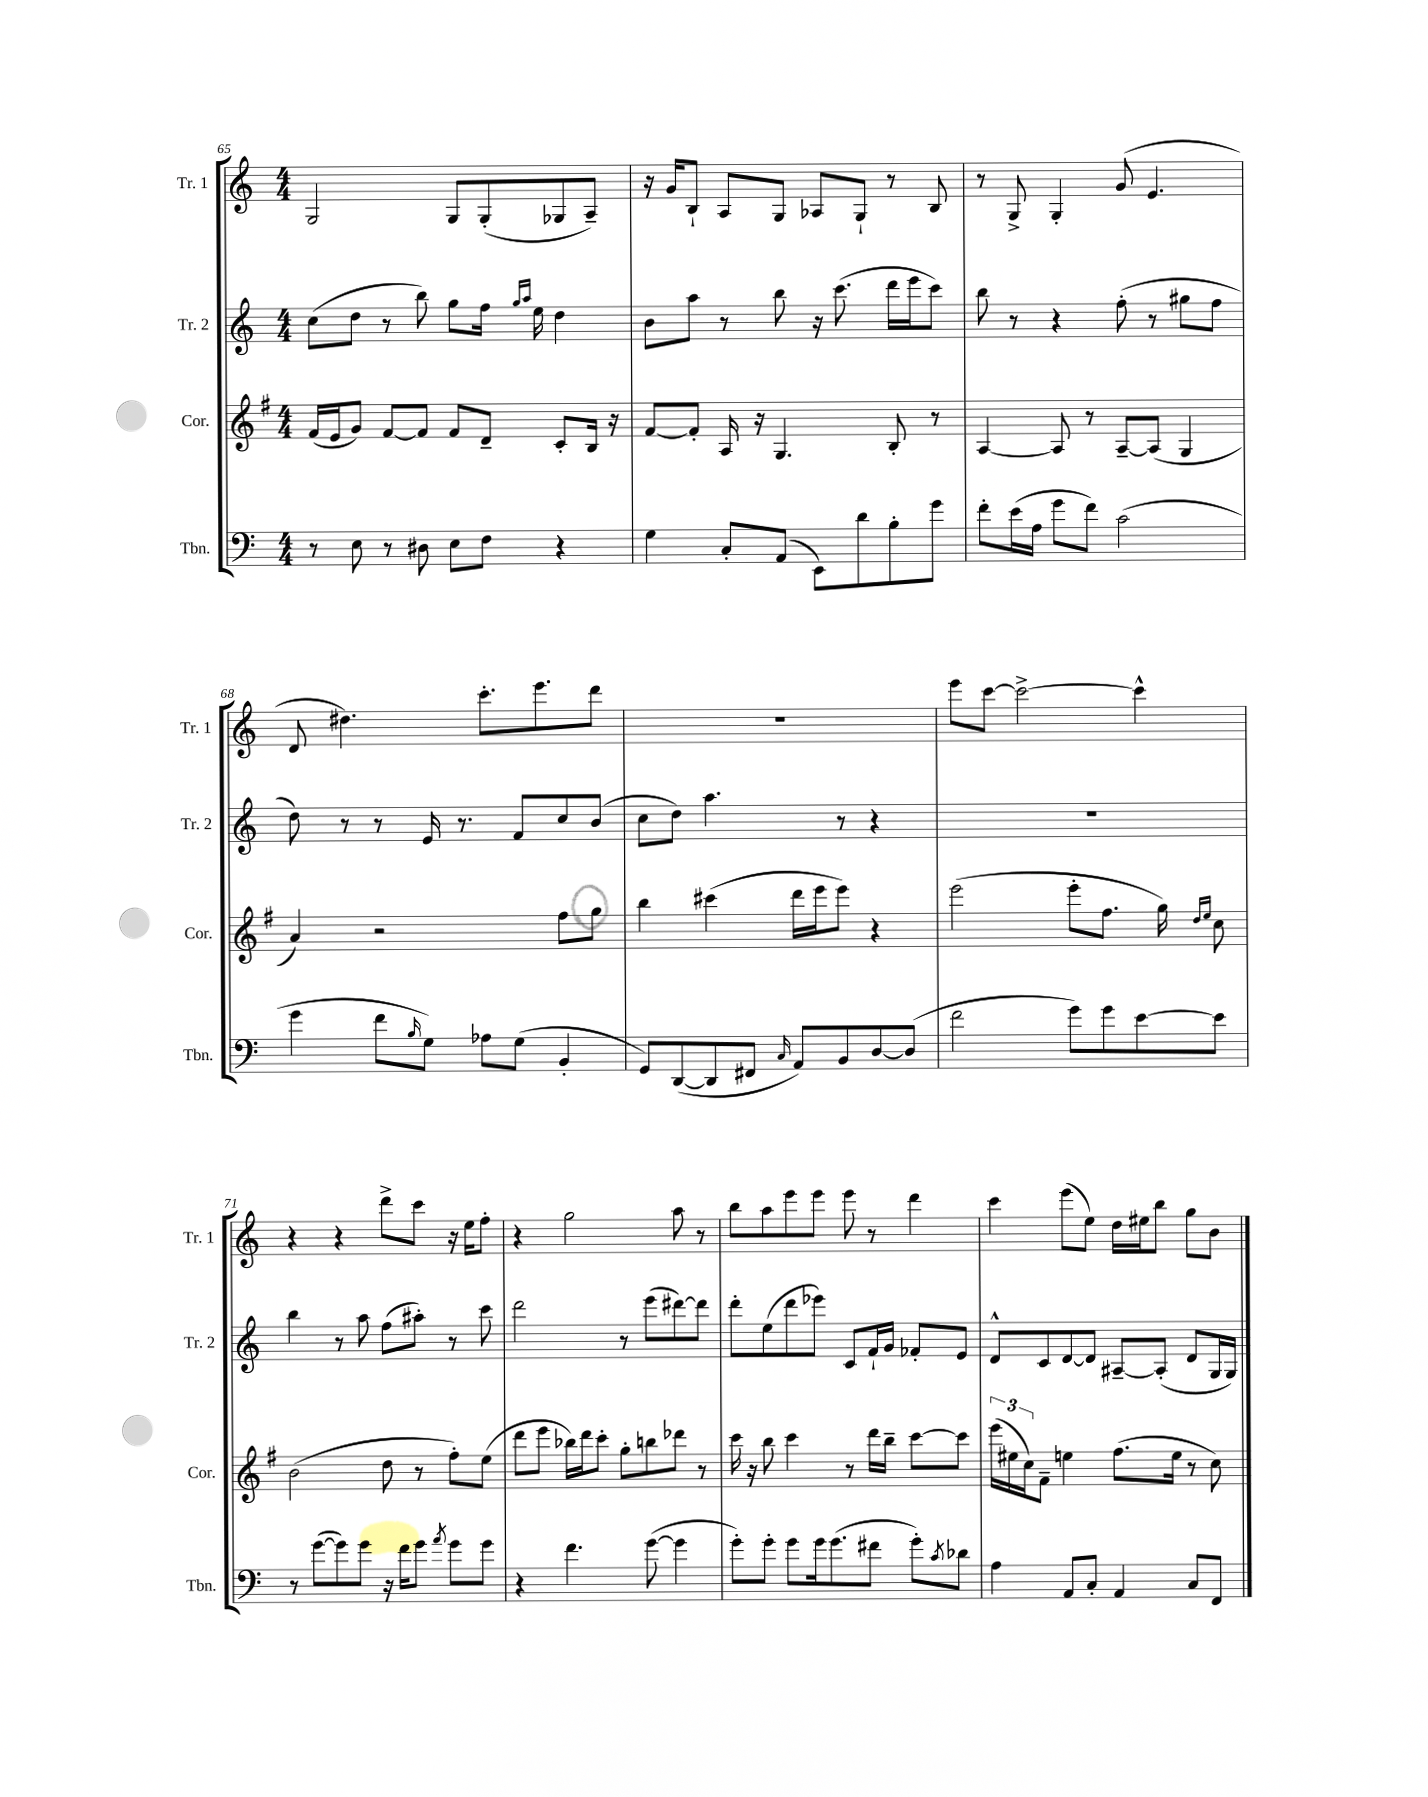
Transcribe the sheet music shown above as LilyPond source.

<<
\new StaffGroup <<
\new Staff = "s0" \with { instrumentName = "Tr. 1" shortInstrumentName = "Tr. 1" } {
    \clef treble \key c \major \numericTimeSignature \time 4/4
    g2 g8 g8-.( ges8 a8--) |
    r16 g'16 b8-! a8 g8 aes8 g8-! r8 b8 |
    r8 g8-> g4-. g'8( e'4. |
    d'8 dis''4.) c'''8.-. e'''8. d'''8 |
    r1 |
    e'''8 c'''8~ c'''2~-> c'''4-^ |
    r4 r4 d'''8-> c'''8 r16 e''16 f''8-. |
    r4 g''2 a''8 r8 |
    b''8 a''8 e'''8 e'''8 e'''8 r8 d'''4 |
    c'''4 e'''8( e''8) d''16 eis''16 b''8 g''8 b'8 \bar "|." |
}
\new Staff = "s1" \with { instrumentName = "Tr. 2" shortInstrumentName = "Tr. 2" } {
    \clef treble \key c \major \numericTimeSignature \time 4/4
    c''8( d''8 r8 b''8) g''8 f''16 \grace { g''16 a''16 } e''16 d''4 |
    b'8 a''8 r8 b''8 r16 c'''8.( d'''16 e'''16 c'''8) |
    b''8 r8 r4 f''8-.( r8 gis''8 f''8 |
    d''8) r8 r8 e'16 r8. f'8 c''8 b'8( |
    c''8 d''8) a''4. r8 r4 |
    R1 |
    b''4 r8 a''8 f''8( ais''8-.) r8 c'''8 |
    d'''2 r8 e'''8( dis'''8~) dis'''8 |
    d'''8-. e''8( d'''8 ees'''8) c'8 f'16-! g'16 fes'8-. e'8 |
    d'8-^ c'8 d'8~ d'8 ais8~-- ais8-.( d'8 g16 g16) \bar "|." |
}
\new Staff = "s2" \with { instrumentName = "Cor." shortInstrumentName = "Cor." } {
    \clef treble \key g \major \numericTimeSignature \time 4/4
    fis'16( e'16 g'8) fis'8~ fis'8 fis'8 d'8-- c'8-. b16 r16 |
    fis'8~ fis'8-. a16 r16 g4. b8-. r8 |
    a4~ a8 r8 a8~-- a8( g4 |
    a'4) r2 fis''8 g''8 |
    b''4 cis'''4( d'''16 e'''16 e'''8) r4 |
    e'''2( e'''8-. fis''8. g''16) \grace { d''16 e''16 } c''8 |
    b'2( d''8 r8 fis''8-.) e''8( |
    d'''8 e'''8 bes''16) d'''16 c'''8-. g''8-. b''8 des'''8 r8 |
    c'''16 r16 b''8 c'''4 r8 d'''16 b''16-- c'''8~ c'''8 |
    \tuplet 3/2 { e'''16( eis''16 c''16) } fis'8-- e''4 fis''8.( e''16 r8 c''8) \bar "|." |
}
\new Staff = "s3" \with { instrumentName = "Tbn." shortInstrumentName = "Tbn." } {
    \clef bass \key c \major \numericTimeSignature \time 4/4
    r8 e8 r8 dis8 e8 f8 r4 |
    g4 c8-. a,8( e,8) d'8 b8-. g'8 |
    f'8-. e'16( a16 g'8 f'8) c'2( |
    g'4 f'8 \grace { b16 } g8) aes8 g8( b,4-. |
    g,8) d,8~( d,8 fis,8 \grace { c16 } a,8) b,8 d8~ d8( |
    f'2 g'8) g'8 e'8~ e'8 |
    r8 g'8~( g'8) g'8 r16 f'16 g'8 \acciaccatura { a'8 } g'8 g'8 |
    r4 f'4. g'8~( g'4 |
    g'8-.) g'8-. g'8 g'16 g'8.( fis'8 g'8-.) \acciaccatura { c'8 } des'8 |
    a4 a,8 c8-. a,4 c8 f,8 \bar "|." |
}
>>
>>
\layout { \context { \Score currentBarNumber = #65 } }
